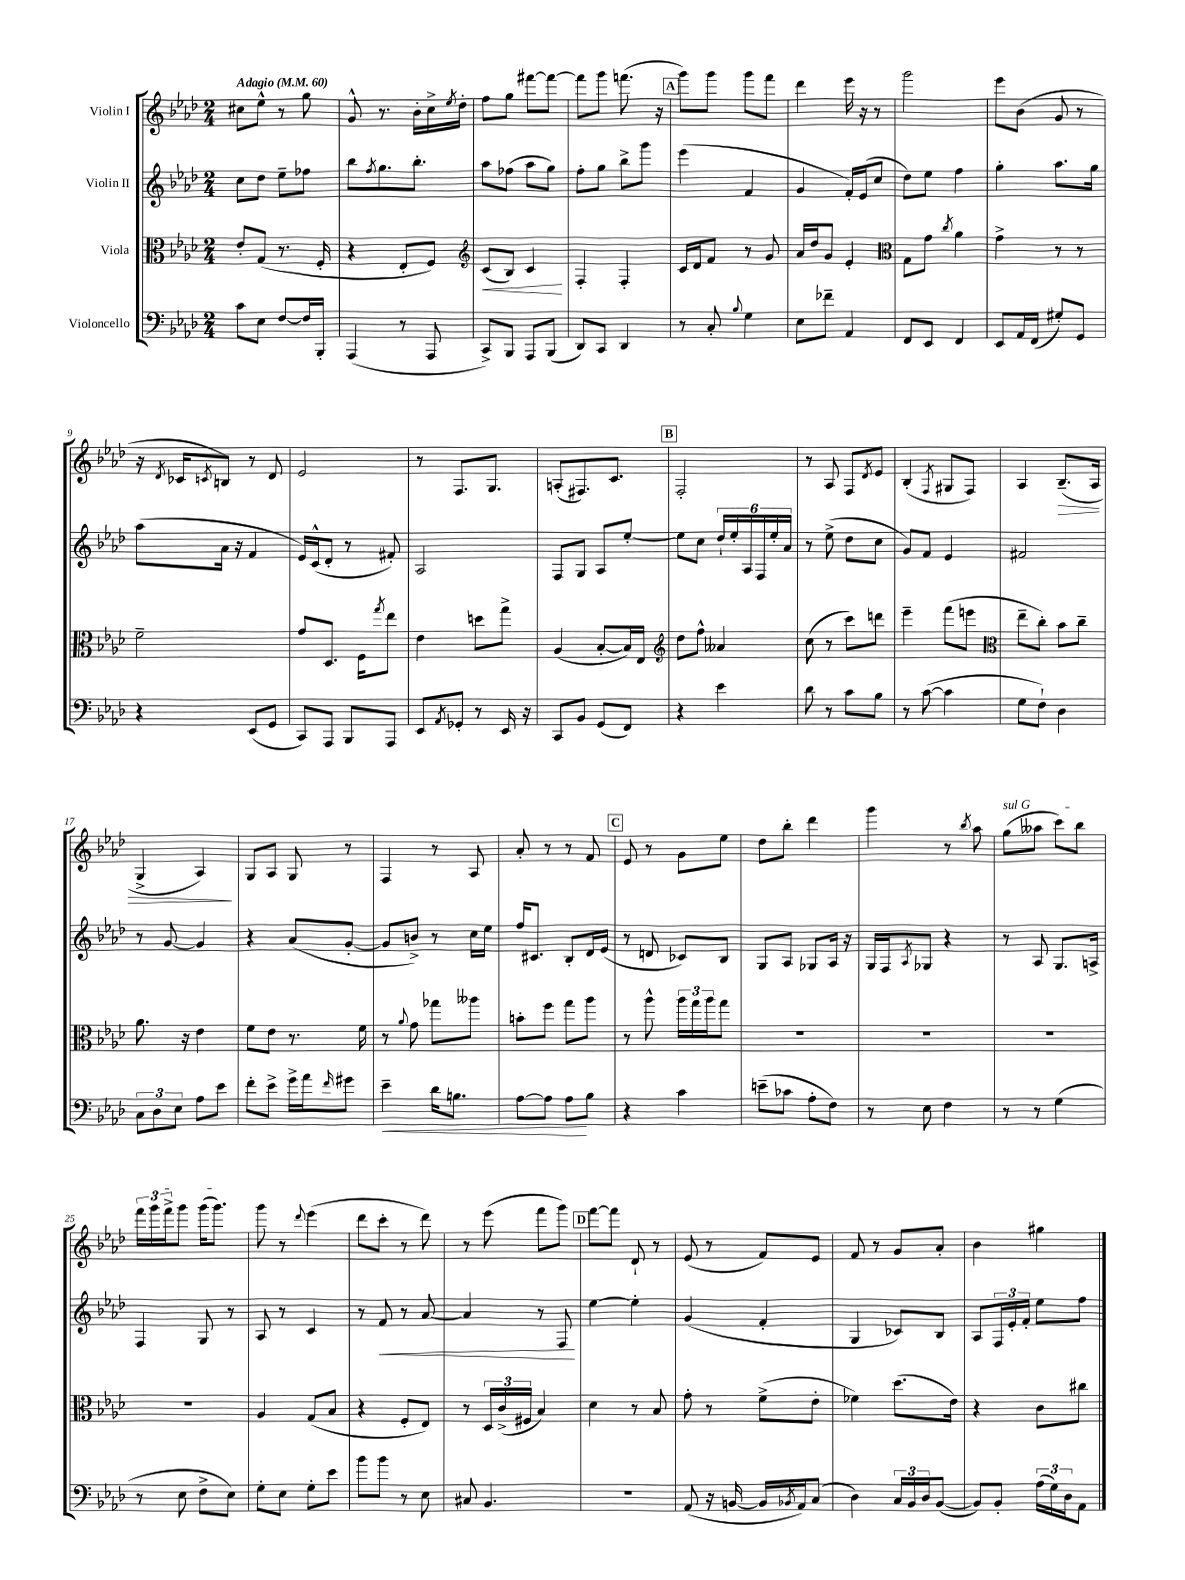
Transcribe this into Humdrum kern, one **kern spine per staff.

**kern	**kern	**kern	**kern
*staff4	*staff3	*staff2	*staff1
*clefF4	*clefC3	*clefG2	*clefG2
*k[b-e-a-d-]	*k[b-e-a-d-]	*k[b-e-a-d-]	*k[b-e-a-d-]
*M2/4	*M2/4	*M2/4	*M2/4
*MM60	*MM60	*MM60	*MM60
8c\L	8e-'/L	8cc\L	8cc#\L
8E-\J	(8G/J	8dd-\J	8ee-^^\J
[8F/L	8.r	8ee-~\L	8r
16F/]L	.	8ff-\J	8gg\
16BBB-'/JJ	16F'/	.	.
=	=	=	=
(4AAA-/	4r	8bb-\L	8g^^/
.	.	8qff/	.
.	.	8.gg\	8.r
8r	8E-'/L	.	.
.	.	8.bb-'\J	16b-'\LL
8AAA-/	8F/J)	.	16cc^\
.	.	.	8qee-/
.	.	.	16dd-'\JJ
=	=	=	=
*	*clefG2	*	*
8CC^/L)	(8c/L	8aa-\L	8ff\L
8BBB-/J	8B-/J)	(8ff-\J	8gg\J
8AAA-/L	4c/	8aa-\L	[8fff#\L
(8BBB-/J	.	8gg\J)	8fff#\_J
=	=	=	=
8DD-/L)	4F'/	8ff'\L	8fff#\]L
8CC/J	.	8gg\J	8ggg\J
4DD-/	4F'/	8bb-^\L	(8.fff\
.	.	8ggg\J	.
.	.	.	16r
=	=	=	=
8r	16c/LL	(4eee-\	8ggg\L)
.	16d-/J	.	.
8C'/	8f/J	.	8ggg\J
8qqB-/	.	.	.
4G\	8r	4f/	8ggg\L
.	8g/	.	8fff\J
=	=	=	=
8E-\L	16a-/LL	4g/	4ddd-\
.	16dd-/J	.	.
8f-~\J	8g/J	.	.
4AA-/	4e-'/	16f'/LL)	16eee-\
.	.	(16e-/J	16r
.	.	8cc/J	8r
=	=	=	=
*	*clefC3	*	*
8FF/L	8G\L	8dd-\L)	2ggg\
8EE-/J	8g\J	8ee-\J	.
.	8qcc/	.	.
4FF/	4a-\	4ff\	.
=	=	=	=
8EE-/L	4g^\	4gg'\	8eee-\L
16AA-/L	.	.	(8b-\J
(16FF/JJ	.	.	.
8G#'/L)	8r	8.aa-\L	8g/
8GG/J	8r	.	8r
.	.	16gg\Jk	.
=	=	=	=
4r	2f~\	(8aa-\L	16r
.	.	.	8qd-/
.	.	.	16c-/LK
.	.	.	8qc/
.	.	16a-\Jk	8B/J)
.	.	16r	.
(8EE-/L	.	4f/	8r
8GG/J	.	.	8d-/
=	=	=	=
8CC/L)	8g/L	16e-/LL)	2e-/
.	.	(16c^^/J	.
8AAA-/J	8.D-/J	8d-'/J	.
8BBB-/L	.	8r	.
.	16F\LK	.	.
.	8qgg/	.	.
8AAA-/J	8ee-\J	8f#'/)	.
=	=	=	=
8EE-/L	4e-\	2A-/	8r
8qAA-/	.	.	.
8GG-'/J	.	.	8.F/L
8r	8dd\L	.	.
.	.	.	8.G/J
16EE-/	8gg^\J	.	.
16r	.	.	.
=	=	=	=
8CC/L	(4A-/	8F/L	(8A'/L
8BB-/J	.	8G/J	8.F#/)
(8GG/L	[8B-'/L	8A-/L	.
.	.	.	8.c/J
8FF/J)	16B-/]L)	[8ee-'/J	.
.	16E-/JJ	.	.
=	=	=	=
*	*clefG2	*	*
4r	8dd-\L	8ee-\]L	2F'/
.	8ff^^\J	8cc\J	.
4e-\	4a--/	24dd-`/LL	.
.	.	24ee-'/	.
.	.	24A-/	.
.	.	24F/	.
.	.	24ee-'/	.
.	.	24a-/JJ	.
=	=	=	=
8d-\	(8cc\	8r	8r
8r	8r	(8ee-^\	8A-/
8c\L	8ccc\L)	8dd-\L	8F/L
.	.	.	8qd-/
8B-\J	8ddd\J	8cc\J	8e-/J
=	=	=	=
8r	4eee-~\	8g/L)	(4B-'/
([8c\	.	8f/J	.
.	.	.	8qF/
4c\]	(8fff\L	4e-/	8G#/L
.	8eee\J	.	8F/J)
=	=	=	=
*	*clefC3	*	*
8G\L	8ee-~\L	2f#/	4A-/
8F`\J)	8cc'\J)	.	.
4D-\	8b-\L	.	(8.B-~/L
.	8cc~\J	.	.
.	.	.	16A-/Jk
=	=	=	=
12C\L	8.a-\	8r	4G^/
12D-\	.	.	.
.	.	[8g/	.
12E-\J	.	.	.
.	16r	.	.
8A-\L	4e-\	4g/]	4A-/)
8e-\J	.	.	.
=	=	=	=
8f'\L	8f\L	4r	8G/L
8e-^\J	8e-\J	.	8A-/J
16g^\LL	8.r	(8a-/L	8G/
16a-\J	.	.	.
16qqf/	.	.	.
8g#\J	.	[8g'/J	8r
.	16f\	.	.
=	=	=	=
4e-~\	8r	8g/]L	4F/
.	8qqa-/	.	.
.	8g\	8b^/J)	.
16d-\LK	8gg-\L	8r	8r
8.B\J	.	.	.
.	8aa--\J	16cc\LL	8A-/
.	.	16ee-\JJ	.
=	=	=	=
[8A-\L	8b'\L	16ff/LK	8a-'/
.	.	8.c#/J	.
8A-\]J	8ff\J	.	8r
8A-\L	8gg\L	8B-'/L	8r
8B-\J	8aa-\J	16d-/L	8f/
.	.	(16e-/JJ	.
=	=	=	=
4r	8r	8r	8e-/
.	8aa-^^\	8d/	8r
4c\	24aa-\LL	8c-/L)	8g\L
.	24gg\	.	.
.	24aa-\J	.	.
.	8gg\J	8B-/J	8ee-\J
=	=	=	=
(8e~\L	2r	8G/L	8dd-\L
8c-\J	.	8A-/J	8bb-'\J
8A-'\L	.	8G-/L	4ddd-\
8F\J)	.	16A-/Jk	.
.	.	16r	.
=	=	=	=
8r	2r	16G/LL	4ggg\
.	.	16F/J	.
.	.	8qA-/	.
8E-\	.	8G-/J	.
4F\	.	4r	8r
.	.	.	8qbb-/
.	.	.	8aa-\
=	=	=	=
8r	2r	8r	(8gg\L
8r	.	8A-/	8aa--\J
(4G\	.	8.G/L	8ccc\L)
.	.	.	8bb-\J
.	.	16A^/Jk	.
=	=	=	=
8r	2r	4F/	24fff\LL
.	.	.	24ggg\
.	.	.	24fff^\J
8E-\	.	.	8ggg\J
8F^\L	.	8G/	(16ggg\LK
.	.	.	8.ggg\J)
8E-\J)	.	8r	.
=	=	=	=
8G'\L	4A-/	8A-/	8ggg\
8E-\J	.	8r	8r
.	.	.	8qqddd-/
8G'\L	(8G/L	4c/	(4eee-\
8e-\J	8B-/J	.	.
=	=	=	=
8b-\L	4r	8r	8ddd-\L
8b-\J	.	8f/	8ccc'\J
8r	8F'/L	8r	8r
8E-\	8E-/J)	[8a-/	8ddd-\)
=	=	=	=
8C#/	8r	4a-/]	8r
4.BB-/	24D-/LL	.	(8eee-\
.	(24c^/	.	.
.	24F#/JJ	.	.
.	4B-/)	8r	8fff\L
.	.	8F/	8ggg\J)
=	=	=	=
2r	4d-\	[4ee-\	[8fff\L
.	.	.	8fff\]J
.	8r	4ee-'\]	8d-`/
.	8B-/	.	8r
=	=	=	=
(8AA-/	8g'\	(4g/	(8e-/
16r	8r	.	8r
[16BB/	.	.	.
16BB/]LL	(8f^\L	4f'/	8f/L)
8qBB-/	.	.	.
16AA-/J)	.	.	.
(8C/J	8e-'\J	.	8e-/J
=	=	=	=
4D-\)	4f-\)	4G/	8f/
.	.	.	8r
24C/LL	(8.dd-\L	8c-/L)	8g/L
24BB-/	.	.	.
24D-/J	.	.	.
([8BB-/J	.	8B-/J	8a-'/J
.	16e-\Jk)	.	.
=	=	=	=
8BB-/]L)	4r	8A-/L	4b-\
8BB-'/J	.	24F/L	.
.	.	24e-'/	.
.	.	24f'/JJ	.
(24A-\LL	8c\L	8ee-\L	4gg#\
24G\)	.	.	.
24D-\J	.	.	.
8AA-\J	8cc#\J	8ff\J	.
==	==	==	==
*-	*-	*-	*-
